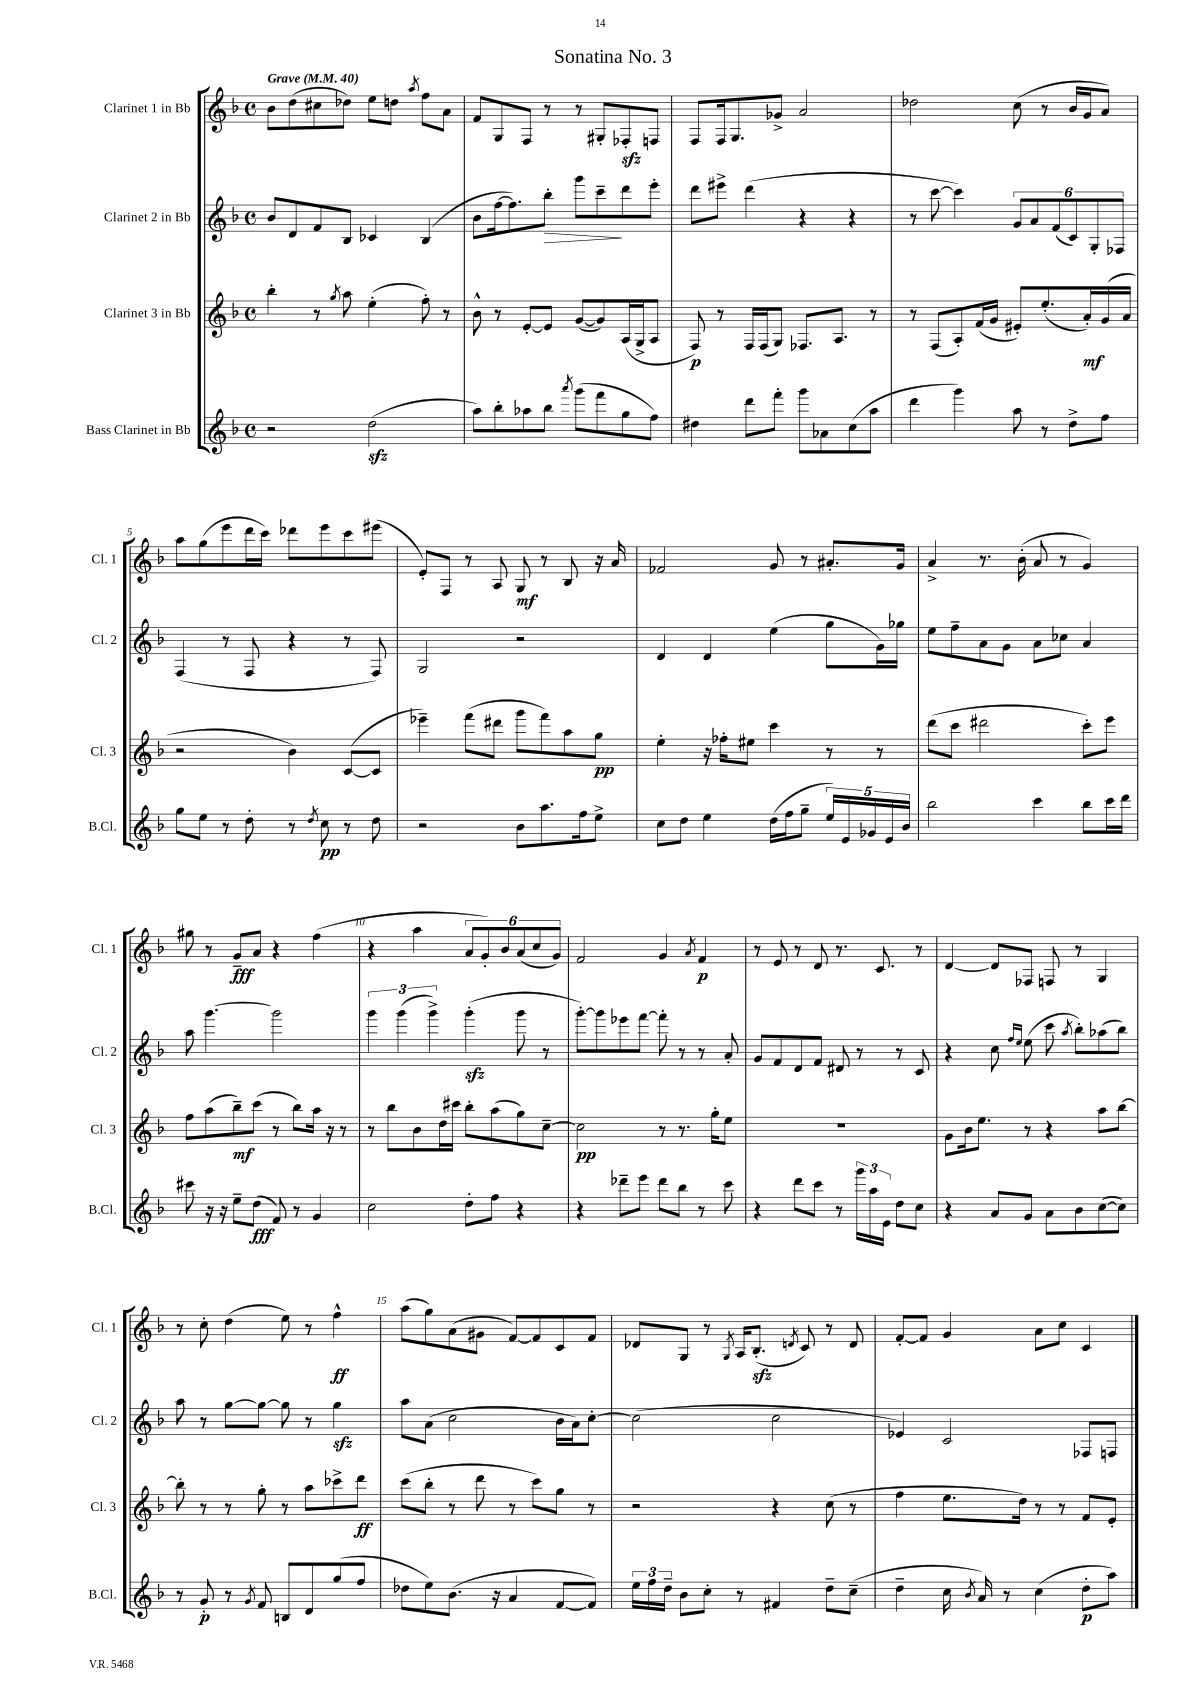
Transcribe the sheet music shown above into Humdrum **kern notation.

**kern	**kern	**kern	**kern
*staff4	*staff3	*staff2	*staff1
*clefG2	*clefG2	*clefG2	*clefG2
*k[b-]	*k[b-]	*k[b-]	*k[b-]
*M4/4	*M4/4	*M4/4	*M4/4
*met(c)	*met(c)	*met(c)	*met(c)
*MM40	*MM40	*MM40	*MM40
2r	4bb-'	8b-	8b-
.	.	8d	(8dd
.	8r	8f	8cc#
.	8qgg	.	.
.	8aa	8B-	8dd-)
(2dd	(4ee'	4c-	8ee
.	.	.	8dd
.	.	.	8qaa
.	8ff')	(4B-	8ff
.	8r	.	8a
=	=	=	=
8aa)	8b-^^	8b-	8f
8bb-'	8r	[16ff	8G
.	.	8.ff])	.
8aa-	[8e'	.	8F
8bb-	8e]	8bb-'	8r
8qaaa	.	.	.
(8ggg	([8g	8ggg	8r
8fff	8g])	8ccc~	8G#'
8gg	(16A	8ddd	8F-'
.	16G^	.	.
8ff)	8A	8eee'	8F
=	=	=	=
4dd#	8F)	8ddd	8F
.	8r	8eee#^	16F
.	.	.	8.G
8ddd	16F	(4ddd	.
.	(16F	.	.
8fff'	8G)	.	8g-^
8ggg	8.F-	4r	2a
8a-	.	.	.
.	8.A	.	.
(8cc	.	4r	.
8aa	8r	.	.
=	=	=	=
4ddd	8r	8r	2dd-
.	(8F	[8ccc	.
4ggg)	8A')	4ccc])	.
.	(16f	.	.
.	16g	.	.
8aa	8e#')	12g	(8cc
.	.	12a	.
8r	(8.ee'	.	8r
.	.	(12f	.
8dd^	.	12c)	16b-
.	16a')	.	16g
.	.	12G'	.
8ff	(16g	.	8a)
.	.	12F-	.
.	16a	.	.
=	=	=	=
8gg	2r	(4F	8aa
8ee	.	.	(8gg
8r	.	8r	8eee
8dd'	.	8F	16ddd
.	.	.	16ccc)
8r	4b-)	4r	8ddd-
8qdd	.	.	.
8cc	.	.	8eee
8r	([8c	8r	8ccc
8dd	8c]	8F)	(8eee#
=	=	=	=
2r	4eee-~)	2G	8e')
.	.	.	8F
.	(8fff	.	8r
.	8ddd#	.	8A
8b-	8ggg	2r	8G
8.aa	8fff)	.	8r
.	8aa	.	8B-
16ff	.	.	.
8ee^	8gg	.	16r
.	.	.	16a
=	=	=	=
8cc	4ee'	4d	2f-
8dd	.	.	.
4ee	16r	4d	.
.	16ff-'	.	.
.	8ee#	.	.
(16dd	4ccc	(4ee	8g
16ff	.	.	.
8gg~	.	.	8r
20ee)	8r	8gg	8.a#'
20e	.	.	.
20g-	.	.	.
.	8r	16g)	.
20e	.	.	.
.	.	16gg-	16g
20b-	.	.	.
=	=	=	=
2bb-	(8ddd	8ee	4a^
.	8ccc	8ff~	.
.	2ddd#	8a	8.r
.	.	8g	.
.	.	.	(16b-'
4ccc	.	8a	8a
.	.	8cc-	8r
8bb-	8ccc')	4a	4g)
16ccc	8eee	.	.
16ddd	.	.	.
=	=	=	=
8ccc#	8ff	8aa	8gg#
16r	(8aa	[4.ggg	8r
16r	.	.	.
8ee~	8bb-~)	.	8g~
(8dd	(8ccc	.	8a
8f)	8r	2ggg]	4r
8r	8bb-)	.	.
4g	16aa	.	(4ff
.	16r	.	.
.	8r	.	.
=	=	=	=
2cc	8r	6ggg	4r
.	8bb-	.	.
.	.	(6ggg	.
.	8b-	.	4aa
.	.	6ggg^)	.
.	16dd	.	.
.	16ccc#	.	.
8dd'	8bb-'	(4ggg'	12a
.	.	.	12g')
8ff	(8aa	.	.
.	.	.	12b-
4r	8gg)	8ggg	(12a
.	.	.	12cc
.	[8cc~	8r	.
.	.	.	12g)
=	=	=	=
4r	2cc]	[8ggg')	2f
.	.	8ggg]	.
8ddd-~	.	8eee-	.
8eee	.	[8fff	.
8ddd-	8r	8fff']	4g
8bb-	8.r	8r	.
.	.	.	8qa
8r	.	8r	4f
.	16gg'	.	.
8ccc	8ee	8a'	.
=	=	=	=
4r	1r	8g	8r
.	.	8f	8e
8ddd	.	8d	8r
8ccc	.	8f	8d
8r	.	8d#	8.r
24ggg	.	8r	.
24aa	.	.	.
.	.	.	8.c
24e	.	.	.
8dd	.	8r	.
8cc	.	8c	8r
=	=	=	=
4r	8g	4r	[4d
.	16b-	.	.
.	8.ee	.	.
8a	.	8cc	8d]
.	.	16qqff	.
.	.	16qqee	.
8g	8r	(8ee	8F-
8a	4r	8ccc	8F
.	.	8qaa	.
8b-	.	8bb-')	8r
([8cc	8aa	(8aa-	4G
8cc])	[8bb-	8bb-)	.
=	=	=	=
8r	8bb-']	8aa	8r
8g'	8r	8r	8cc'
8r	8r	[8gg	(4dd
8qg	.	.	.
8f	8gg'	8gg_	.
8B	8r	8gg]	8ee)
8d	8aa	8r	8r
(8gg	8ccc-^	4gg	4ff^^
8ff	8ddd	.	.
=	=	=	=
8dd-	(8ccc	8aa	(8aa
8ee)	8bb-'	(8a	8gg)
(8.b-	8r	2cc	(8a
.	8ddd	.	8g#
16r	.	.	.
4a	8r	.	[8f)
.	8ccc)	.	8f]
[8f	8gg	16b-	8c
.	.	16a)	.
8f])	8r	[8cc'	8f
=	=	=	=
24ee	2r	(2cc]	8d-
24ff	.	.	.
24dd~	.	.	.
8b-	.	.	8G
8cc'	.	.	8r
.	.	.	8qG
8r	.	.	16A
.	.	.	(8.B-'
4f#	4r	2cc	.
.	.	.	8qd
.	.	.	8c)
8dd~	(8cc	.	8r
(8cc~	8r	.	8d
=	=	=	=
4dd~	4ff	4e-)	[8f'
.	.	.	8f]
16cc	8.ee	2c	4g
8qb-	.	.	.
16a)	.	.	.
8r	.	.	.
.	16dd)	.	.
(4cc	8r	.	8a
.	8r	.	8cc
8dd'	8f	8F-	4c
8aa)	8e'	8F	.
==	==	==	==
*-	*-	*-	*-
